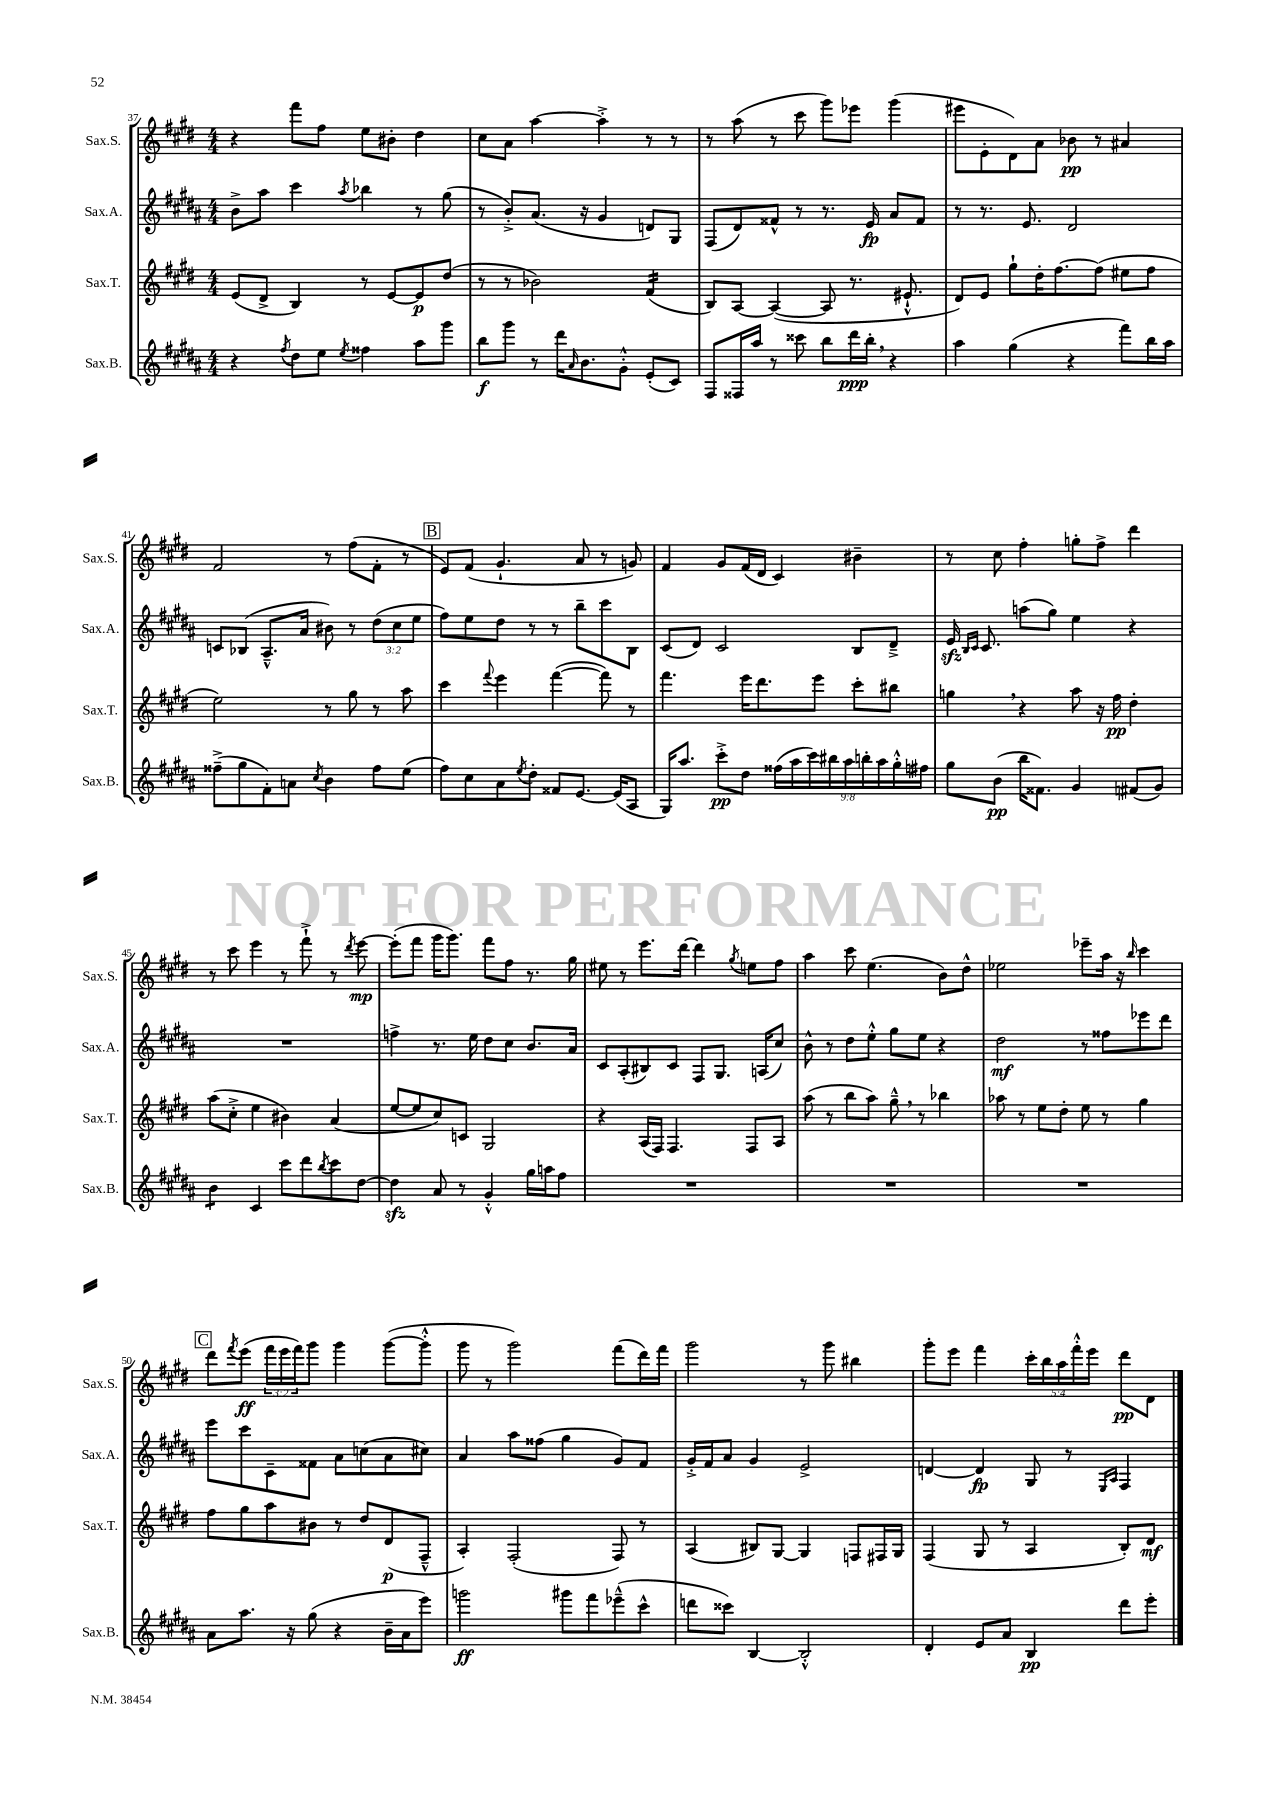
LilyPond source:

<<
\new StaffGroup <<
\new Staff = "s0" \with { instrumentName = "Sax.S." shortInstrumentName = "Sax.S." } {
    \clef treble \key e \major \numericTimeSignature \time 4/4 \override Staff.TupletNumber.text = #tuplet-number::calc-fraction-text
    r4 fis'''8 fis''8 e''8 bis'8-. dis''4 |
    cis''8 a'8 a''4~ a''4-.-> r8 r8 |
    r8 a''8( r8 cis'''8 gis'''8) ees'''8 gis'''4( |
    eis'''8 e'8-. dis'8) a'8 bes'8\pp r8 ais'4 |
    fis'2 r8 fis''8( fis'8-. r8 |
    \mark \markup { \box "B" } e'8) fis'8( gis'4.-! a'8 r8 g'8) |
    fis'4 gis'8 fis'16( dis'16 cis'4) bis'4-- |
    r8 cis''8 fis''4-. g''8-. fis''8-> dis'''4 |
    r8 cis'''8 e'''4 r8 fis'''8-!-> r8 \acciaccatura { dis'''8 } e'''8~\mp |
    e'''8-.( fis'''8 gis'''16 gis'''8.) fis'''8 fis''8 r8. gis''16 |
    eis''8 r8 e'''8. dis'''16~ dis'''4 \acciaccatura { gis''8 } e''8 fis''8 |
    a''4 cis'''8 e''4.( b'8) dis''8-^ |
    ees''2 ees'''8-- a''16 r16 \grace { b''16 } cis'''4 |
    \mark \markup { \box "C" } dis'''8 \acciaccatura { fis'''8 } e'''8\ff( \tuplet 3/2 { fis'''16 e'''16 fis'''16) } gis'''8 gis'''4 gis'''8~( gis'''8-.-^ |
    gis'''8 r8 gis'''2) fis'''8( dis'''16) fis'''16 |
    gis'''2 r8 gis'''8 bis''4 |
    gis'''8-. e'''8 fis'''4 \tuplet 5/4 { cis'''16-. b''16 a''16 fis'''16-.-^ e'''16 } dis'''8\pp dis'8 \bar "|." |
}
\new Staff = "s1" \with { instrumentName = "Sax.A." shortInstrumentName = "Sax.A." } {
    \clef treble \key b \major \numericTimeSignature \time 4/4 \override Staff.TupletNumber.text = #tuplet-number::calc-fraction-text
    b'8-> ais''8 cis'''4 \acciaccatura { ais''8 } bes''4 r8 gis''8( |
    r8 b'8-.->) ais'8.( r16 gis'4 d'8) gis8 |
    fis8( dis'8) fisis'8-^ r8 r8. e'16\fp ais'8 fisis'8 |
    r8 r8. e'8. dis'2 |
    c'8 bes8( ais8.---^ ais'16 bis'8) r8 \tuplet 3/2 { dis''8( cis''8 e''8 } |
    \mark \markup { \box "B" } fis''8) e''8 dis''8 r8 r8 b''8-- cis'''8 b8 |
    cis'8( dis'8) cis'2 b8 dis'8---> |
    e'16\sfz \grace { b16 cis'16 } cis'8. a''8( gis''8) e''4 r4 |
    R1 |
    f''4-> r8. e''16 dis''8 cis''8 b'8. ais'16 |
    cis'8 ais8-.( bis8) cis'8 fis8 gis8. a16( cis''8) |
    b'8-^ r8 dis''8 e''8-.-^ gis''8 e''8 r4 |
    dis''2\mf r8 fisis''8 ees'''8 dis'''8 |
    \mark \markup { \box "C" } e'''8 cis'''8 cis'8-- fisis'8 ais'8 c''8( ais'8 cis''8) |
    ais'4 ais''8 fisis''8( gis''4 gis'8) fis'8 |
    gis'16-.-> fis'16 ais'8 gis'4 e'2-> |
    d'4~ d'4\fp gis8 r8 \grace { e16 ais16 } fis4 \bar "|." |
}
\new Staff = "s2" \with { instrumentName = "Sax.T." shortInstrumentName = "Sax.T." } {
    \clef treble \key e \major \numericTimeSignature \time 4/4
    e'8( dis'8-> b4) r8 e'8~ e'8\p dis''8( |
    r8 r8 bes'2) fis'4:16( |
    b8) a8~ a4~( a8 r8. eis'8.-!-^ |
    dis'8) e'8 gis''8-! dis''16-. fis''8.~ fis''8( eis''8 fis''8 |
    e''2) r8 gis''8 r8 a''8 |
    \mark \markup { \box "B" } cis'''4 \appoggiatura { fis'''8 } e'''4 fis'''4~( fis'''8) r8 |
    fis'''4. e'''16 dis'''8. e'''8 cis'''8-. bis''8 |
    g''4 \breathe r4 a''8 r16 fis''16\pp dis''4-. |
    a''8( cis''8-.-> e''4 bis'4) a'4( |
    e''8~ e''8 cis''8) c'8 gis2 |
    r4 a16( fis16) fis4. fis8 a8 |
    a''8( r8 b''8 a''8) gis''8---^ \breathe r8 bes''4 |
    aes''8 r8 e''8 dis''8-. e''8 r8 gis''4 |
    \mark \markup { \box "C" } fis''8 gis''8 a''8 bis'8 r8 dis''8 dis'8\p( fis8---^ |
    a4-.) fis2-.( fis8) r8 |
    a4( bis8) gis8~ gis4 f8 fis16 gis16 |
    fis4( gis8 r8 a4 b8-.) dis'8\mf \bar "|." |
}
\new Staff = "s3" \with { instrumentName = "Sax.B." shortInstrumentName = "Sax.B." } {
    \clef treble \key b \major \numericTimeSignature \time 4/4 \override Staff.TupletNumber.text = #tuplet-number::calc-fraction-text
    r4 \acciaccatura { fis''8 } dis''8 e''8 \acciaccatura { e''8 } fisis''4 ais''8 gis'''8 |
    b''8\f gis'''8 r8 dis'''16 \grace { ais'16 } b'8. gis'8-.-^ e'8-.( cis'8) |
    fis8 fisis16 ais''16 r8 cisis'''8 b''8 dis'''16\ppp b''16-. \breathe r4 |
    ais''4 gis''4( r4 fis'''8) b''16 ais''16 |
    fisis''8--->( gis''8 fis'8-.) a'8 \acciaccatura { cis''8 } b'4 fisis''8 e''8( |
    \mark \markup { \box "B" } fis''8) cis''8 ais'8 \acciaccatura { e''8 } dis''8-. fisis'8 e'8.~ e'16( ais8 |
    gis16) ais''8. cis'''8-.->\pp dis''8 \tuplet 9/8 { fisis''16( ais''16 cis'''16) bis''16 ais''16 b''16-. ais''16 gis''16-.-^ fis''16 } |
    gis''8 b'8\pp( b''16 fisis'8.) gis'4 fis'8( gis'8) |
    b'4:8 cis'4 cis'''8 dis'''8 \acciaccatura { b''8 } cis'''8 dis''8~ |
    dis''4\sfz ais'8 r8 gis'4-.-^ gis''16 a''16 fis''8 |
    R1 |
    R1 |
    R1 |
    \mark \markup { \box "C" } ais'8 ais''8. r16 gis''8( r4 b'16-- ais'16 e'''8) |
    g'''2\ff gis'''8 fis'''8 ees'''8---^( cis'''8-^ |
    d'''8 cisis'''8) b4~ b2-.-^ |
    dis'4-. e'8 ais'8 b4\pp dis'''8 e'''8-. \bar "|." |
}
>>
>>
\layout { \context { \Score currentBarNumber = #37 } }
